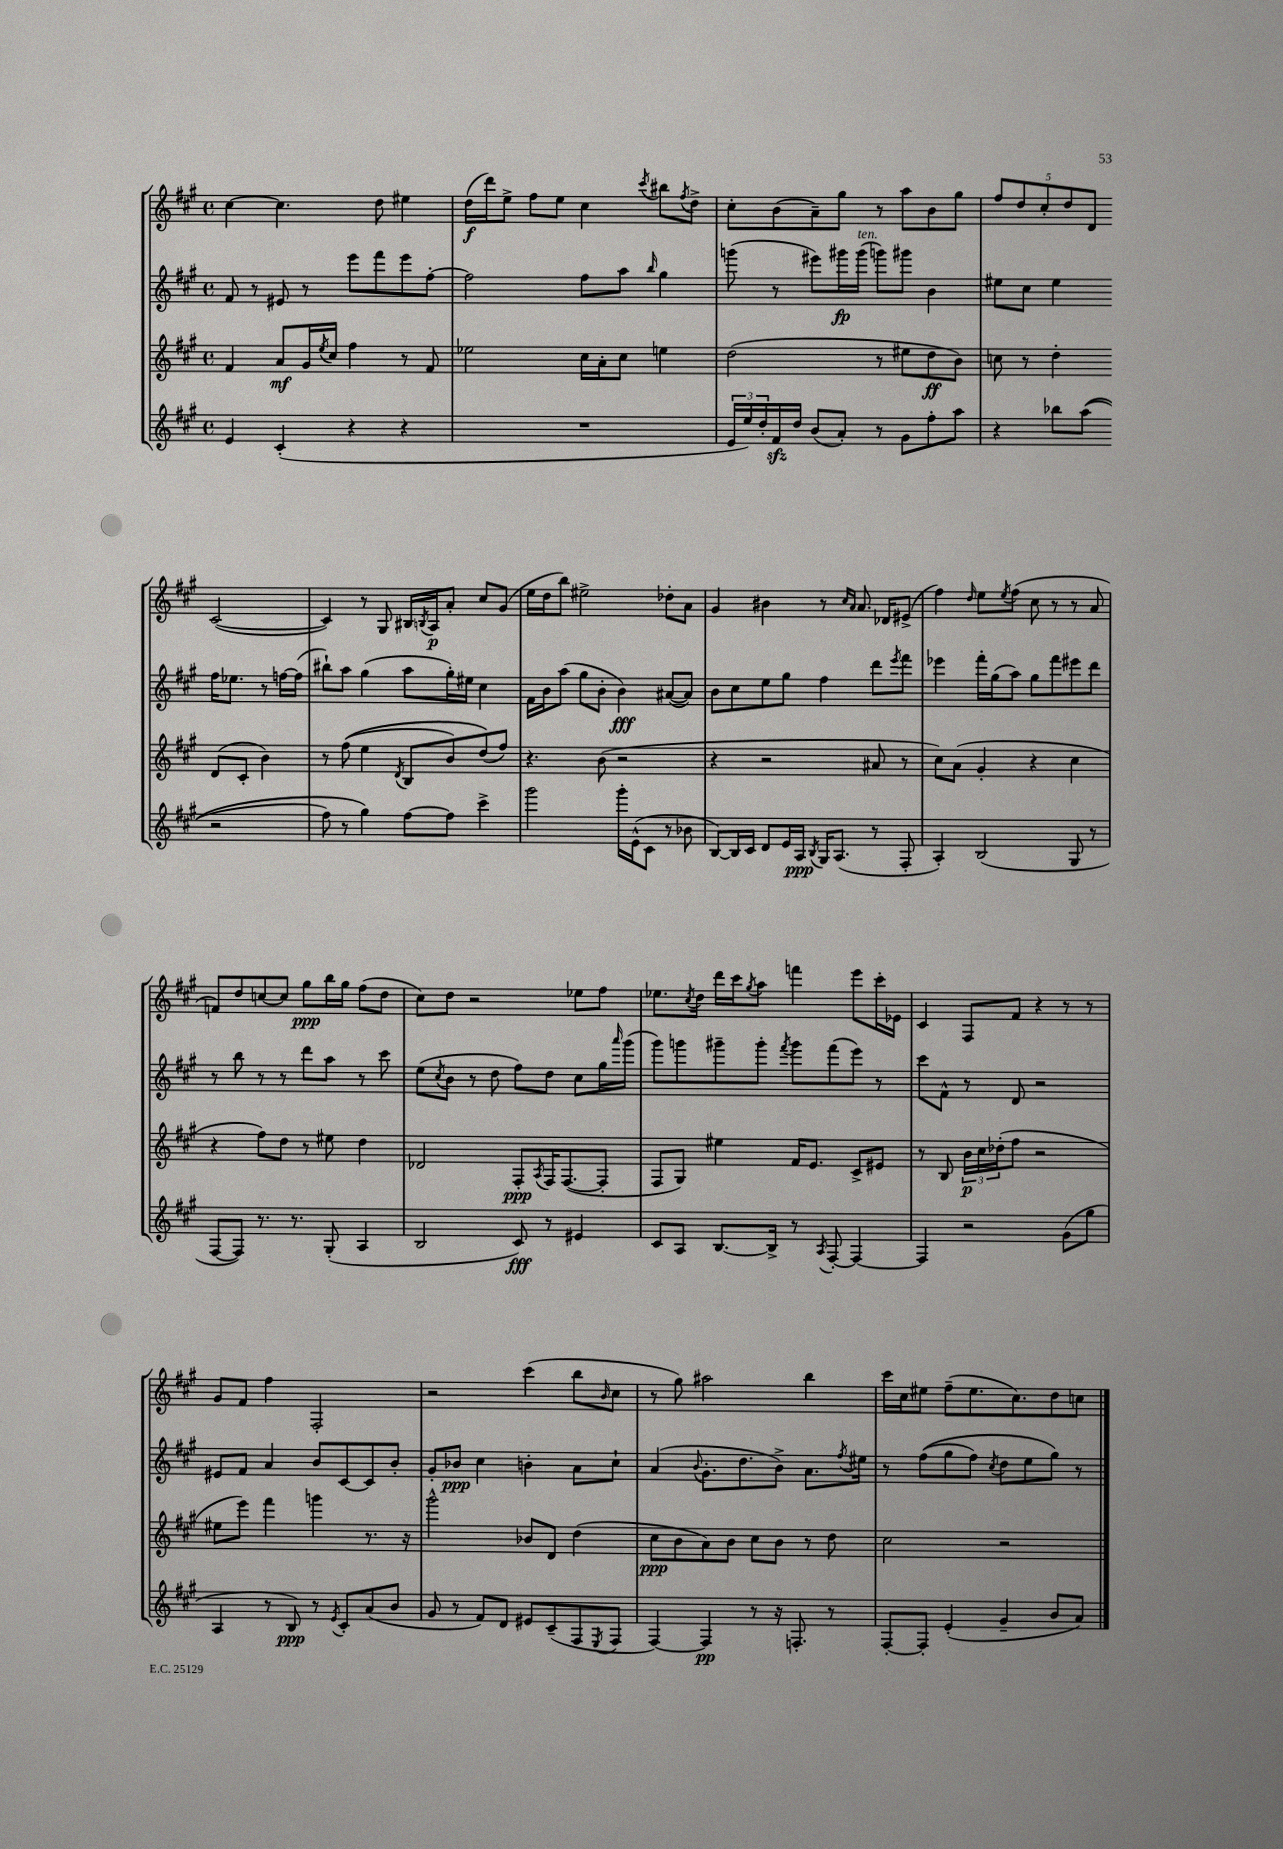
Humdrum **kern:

**kern	**dynam	**kern	**dynam	**kern	**dynam	**kern	**dynam
*part4	*part4	*part3	*part3	*part2	*part2	*part1	*part1
*staff4	*staff4	*staff3	*staff3	*staff2	*staff2	*staff1	*staff1
*clefG2	*	*clefG2	*	*clefG2	*	*clefG2	*
*k[f#c#g#]	*	*k[f#c#g#]	*	*k[f#c#g#]	*	*k[f#c#g#]	*
*M4/4	*	*M4/4	*	*M4/4	*	*M4/4	*
*met(c)	*	*met(c)	*	*met(c)	*	*met(c)	*
=46	=46	=46	=46	=46	=46	=46	=46
4e/	.	4f#/	.	8f#/	.	[4cc#\	.
.	.	.	.	8r	.	.	.
(4c#'/	.	8a/L	mf	8e#X/	.	4.cc#\]	.
.	.	16g#/L	.	8r	.	.	.
.	.	8qee/	.	.	.	.	.
.	.	16cc#/JJ	.	.	.	.	.
4r	.	4ff#\	.	8eee\L	.	.	.
.	.	.	.	8fff#\	.	8dd\	.
4r	.	8r	.	8eee\	.	4ee#X\	.
.	.	8f#/	.	[8ff#'\J	.	.	.
=47	=47	=47	=47	=47	=47	=47	=47
1r	.	2ee-X\	.	2ff#\]	.	(16dd\LL	f
.	.	.	.	.	.	16ddd\J)	.
.	.	.	.	.	.	8ee^\J	.
.	.	.	.	.	.	8ff#\L	.
.	.	.	.	.	.	8ee\J	.
.	.	16cc#\LL	.	8ff#\L	.	4cc#\	.
.	.	16a'\J	.	.	.	.	.
.	.	8cc#\J	.	8aa\J	.	.	.
.	.	.	.	16qqbb/	.	8qccc#/	.
.	.	4een\	.	4gg#\	.	8bb#X\L	.
.	.	.	.	.	.	8qff#/	.
.	.	.	.	.	.	8dd^\J	.
=48	=48	=48	=48	=48	=48	=48	=48
24e/LL	.	(2dd\	.	(8gggn\	.	8cc#'\L	.
24ee/)	.	.	.	.	.	.	.
24dd'/	.	.	.	.	.	.	.
16f#zz/	.	.	.	8r	.	(8b\	.
16dd/JJ	.	.	.	.	.	.	.
(8b/L	.	.	.	8eee#X\L)	.	8a~\)	.
8a'/J)	.	.	.	16ggg#X\L	fp	8gg#\J	.
!	!	!	!	!LO:TX:a:i:t=ten.	!	!	!
.	.	.	.	(16ggg#\JJ	.	.	.
8r	.	8r	.	8gggn\L)	.	8r	.
8g#\L	.	8ee#X\L	.	8ggg#X\J	.	8aa\L	.
8ff#'\	.	8dd\	ff	4b\	.	8b\	.
8aa\J	.	8b\J)	.	.	.	8gg#\J	.
=49	=49	=49	=49	=49	=49	=49	=49
4r	.	8ccn\	.	8ee#X\L	.	10ff#/L	.
.	.	.	.	.	.	10dd/	.
.	.	8r	.	8cc#\J	.	.	.
.	.	.	.	.	.	10cc#'/	.
8bb-X\L	.	4dd'\	.	4ee#\	.	.	.
.	.	.	.	.	.	10dd/	.
((8aa\J	.	.	.	.	.	.	.
.	.	.	.	.	.	10d/J	.
2r	.	(8d/L	.	16ff#\KL	.	([2c#/	.
.	.	.	.	8.ee-X\J	.	.	.
.	.	8c#'/J	.	.	.	.	.
.	.	4b\)	.	8r	.	.	.
.	.	.	.	[16ffn\LL	.	.	.
.	.	.	.	(16ff\JJ]	.	.	.
!!LO:LB:g=z
=50	=50	=50	=50	=50	=50	=50	=50
8ff#\)	.	8r	.	8bb#X`\L)	.	4c#/])	.
8r	.	((8ff#\	.	8aa\J	.	.	.
4gg#\)	.	4ee\	.	(4gg#\	.	8r	.
.	.	.	.	.	.	8G#/	.
.	.	8qd/	.	.	.	.	.
[8ff#\L	.	8B/L	.	8aa\L	.	16B#X/LL	.
.	.	.	.	.	.	8qBn/	.
.	.	.	.	.	.	16A/J	p
8ff#\J]	.	8b/)	.	16gg#'\L)	.	8a'/J	.
.	.	.	.	16ee#X\JJ	.	.	.
4ccc#^\	.	(8dd/)	.	4cc#\	.	8cc#/L	.
.	.	8ff#/J)	.	.	.	(8g#/J	.
=51	=51	=51	=51	=51	=51	=51	=51
2ggg#\	.	4.r	.	16f#\LL	.	16ee\LL	.
.	.	.	.	16b\J	.	16dd\J	.
.	.	.	.	(8aa\J	.	8bb\J)	.
.	.	.	.	8gg#\L	.	2ee#X^\	.
.	.	(8b\	.	8b'\J	.	.	.
16ggg#'\LL	.	2r	.	4b\)	fff	.	.
(16e^^\J	.	.	.	.	.	.	.
8c#\J	.	.	.	.	.	.	.
8r	.	.	.	([8a#X/L	.	8dd-X'\L	.
8b-X\	.	.	.	8a#/J])	.	8a\J	.
=52	=52	=52	=52	=52	=52	=52	=52
[8B/L)	.	4r	.	8b\L	.	4g#/	.
16B/L]	.	.	.	8cc#\	.	.	.
16c#/JJ	.	.	.	.	.	.	.
8d/L	.	2r	.	8ee\	.	4b#X\	.
16e/L	.	.	.	8gg#\J	.	.	.
16A/JJ	ppp	.	.	.	.	.	.
8qB/	.	.	.	.	.	.	.
16G#/KL	.	.	.	4ff#\	.	8r	.
(8.A/J	.	.	.	.	.	.	.
.	.	.	.	.	.	16qqcc#/LL	.
.	.	.	.	.	.	16qqa/JJ	.
.	.	.	.	.	.	8.a/	.
8r	.	8a#X/	.	8ddd\L	.	.	.
.	.	.	.	.	.	16d-X/KL	.
.	.	.	.	8qeee/	.	.	.
8F#'/	.	8r	.	8fff#\J	.	(8e#X^/J	.
=53	=53	=53	=53	=53	=53	=53	=53
4A'/)	.	8cc#\L)	.	4eee-X\	.	4ff#\)	.
.	.	(8a\J	.	.	.	.	.
.	.	.	.	.	.	16qqdd/	.
(2B/	.	4g#'/	.	16fff#'\LL	.	8ee\L	.
.	.	.	.	(16gg#\J	.	.	.
.	.	.	.	.	.	8qee/	.
.	.	.	.	8aa\J)	.	(8ff#\J	.
.	.	4r	.	8gg#\L	.	8cc#\	.
.	.	.	.	8fff#\	.	8r	.
8G#/	.	4cc#\	.	8eee#X\	.	8r	.
8r	.	.	.	8ddd\J	.	8a/	.
!!LO:LB:g=z
=54	=54	=54	=54	=54	=54	=54	=54
[8F#/L	.	4r	.	8r	.	8fn/L)	.
8F#/J])	.	.	.	8bb\	.	8dd/	.
8.r	.	8ff#\L)	.	8r	.	[8ccn/	.
.	.	8dd\J	.	8r	.	8cc/J]	.
8.r	.	.	.	.	.	.	.
.	.	8r	.	8ddd\L	.	8gg#\L	ppp
(8G#'/	.	8ee#X\	.	8aa\J	.	16bb\L	.
.	.	.	.	.	.	16gg#\JJ	.
4A/	.	4dd\	.	8r	.	(8ff#\L	.
.	.	.	.	8ccc#\	.	8dd\J	.
=55	=55	=55	=55	=55	=55	=55	=55
2B/	.	2d-X/	.	(8ee\L	.	8cc#\L)	.
.	.	.	.	8qcc#/	.	.	.
.	.	.	.	8b\J	.	8dd\J	.
.	.	.	.	8r	.	2r	.
.	.	.	.	8dd\	.	.	.
8c#/)	fff	8F#'/L	ppp	8ff#\L)	.	.	.
.	.	8qA/	.	.	.	.	.
8r	.	16F#/K	.	8dd\J	.	.	.
.	.	([8.F#/	.	.	.	.	.
4e#X/	.	.	.	8cc#\L	.	8ee-X\L	.
.	.	8F#'/J]	.	16gg#\L	.	8ff#\J	.
.	.	.	.	16qqaaa/	.	.	.
.	.	.	.	(16ggg#\JJ	.	.	.
=56	=56	=56	=56	=56	=56	=56	=56
8c#/L	.	8F#/L	.	8ggg#\L)	.	8.ee-X\L	.
8A/J	.	8G#/J)	.	8gggn\	.	.	.
.	.	.	.	.	.	8qcc#/	.
.	.	.	.	.	.	16dd\Jk	.
[8.B/L	.	4ee#X\	.	8ggg#X~\	.	16ddd\LL	.
.	.	.	.	.	.	16ccc#\J	.
.	.	.	.	.	.	8qgg#/	.
.	.	.	.	8ggg#'\J	.	8aa\J	.
16B^/Jk]	.	.	.	.	.	.	.
.	.	.	.	8qfff#/	.	.	.
8r	.	16f#/KL	.	8ggg#\L	.	4fffn\	.
.	.	8.e/J	.	.	.	.	.
8qA/	.	.	.	.	.	.	.
[8F#'/	.	.	.	(8fff#\	.	.	.
4F#/_	.	8c#^/L	.	8eee\J)	.	8eee\L	.
.	.	8e#X/J	.	8r	.	16ccc#'\L	.
.	.	.	.	.	.	16e-X\JJ	.
=57	=57	=57	=57	=57	=57	=57	=57
4F#/]	.	8r	.	8ccc#\L	.	4c#/	.
.	.	8B/	.	8f#^^\J	.	.	.
2r	.	24b\LL	p	8r	.	8F#/L	.
.	.	24cc#\	.	.	.	.	.
.	.	(24dd-X'\J	.	.	.	.	.
.	.	8ff#\J	.	8d/	.	8f#/J	.
.	.	2r	.	2r	.	4r	.
(8g#\L	.	.	.	.	.	8r	.
8gg#\J	.	.	.	.	.	8r	.
!!LO:LB:g=z
=58	=58	=58	=58	=58	=58	=58	=58
4A/	.	8ee#X\L	.	8e#X/L	.	8g#/L	.
.	.	8eee\J)	.	8f#/J	.	8f#/J	.
8r	.	4fff#\	.	4a/	.	4ff#\	.
8B/)	ppp	.	.	.	.	.	.
8r	.	4gggn\	.	8b/L	.	2F#'/	.
8qe/	.	.	.	.	.	.	.
8c#'/L	.	.	.	[8c#/	.	.	.
(8a/	.	8.r	.	8c#/]	.	.	.
8b/J	.	.	.	8b'/J	.	.	.
.	.	16r	.	.	.	.	.
=59	=59	=59	=59	=59	=59	=59	=59
8g#/	.	2ggg#^^\	.	8g#'/L	.	2r	.
8r	.	.	.	8b-X/J	ppp	.	.
8f#/L)	.	.	.	4cc#\	.	.	.
8d/J	.	.	.	.	.	.	.
8e#X/L	.	8b-X/L	.	4bn'\	.	(4ccc#\	.
(8c#~/	.	8d/J	.	.	.	.	.
8F#/	.	(4dd\	.	8a\L	.	8bb\L	.
8qE/	.	.	.	.	.	16qqb/	.
8F#/J	.	.	.	8cc#`\J	.	8cc#\J	.
=60	=60	=60	=60	=60	=60	=60	=60
[4F#/)	.	8cc#\L	ppp	(4a/	.	8r	.
.	.	8b\	.	.	.	8gg#\)	.
.	.	.	.	8qqb/	.	.	.
4F#/]	pp	8a\)	.	8.g#'\L	.	2aa#X\	.
.	.	8b\J	.	.	.	.	.
.	.	.	.	8.dd\	.	.	.
8r	.	8cc#\L	.	.	.	.	.
16r	.	8b\J	.	8b^\J)	.	.	.
8.Fn'/	.	.	.	.	.	.	.
.	.	8r	.	8.a\L	.	4bb\	.
8r	.	8dd\	.	.	.	.	.
.	.	.	.	8qff#/	.	.	.
.	.	.	.	16ee#X\Jk	.	.	.
=61	=61	=61	=61	=61	=61	=61	=61
[8F#'/L	.	2cc#\	.	8r	.	16ccc#\LL	.
.	.	.	.	.	.	16cc#\J	.
8F#'/J]	.	.	.	((8ff#\L	.	8ee#X\J	.
(4e'/	.	.	.	8gg#\	.	(8ff#~\L	.
.	.	.	.	8ff#\J)	.	8.ee#\	.
.	.	.	.	8qcc#/	.	.	.
4g#~/	.	2r	.	8dd\L	.	.	.
.	.	.	.	.	.	8.cc#\)	.
.	.	.	.	8ee\	.	.	.
8b/L	.	.	.	8gg#\J)	.	8dd\	.
8a/J)	.	.	.	8r	.	8ccn\J	.
==	==	==	==	==	==	==	==
*-	*-	*-	*-	*-	*-	*-	*-
